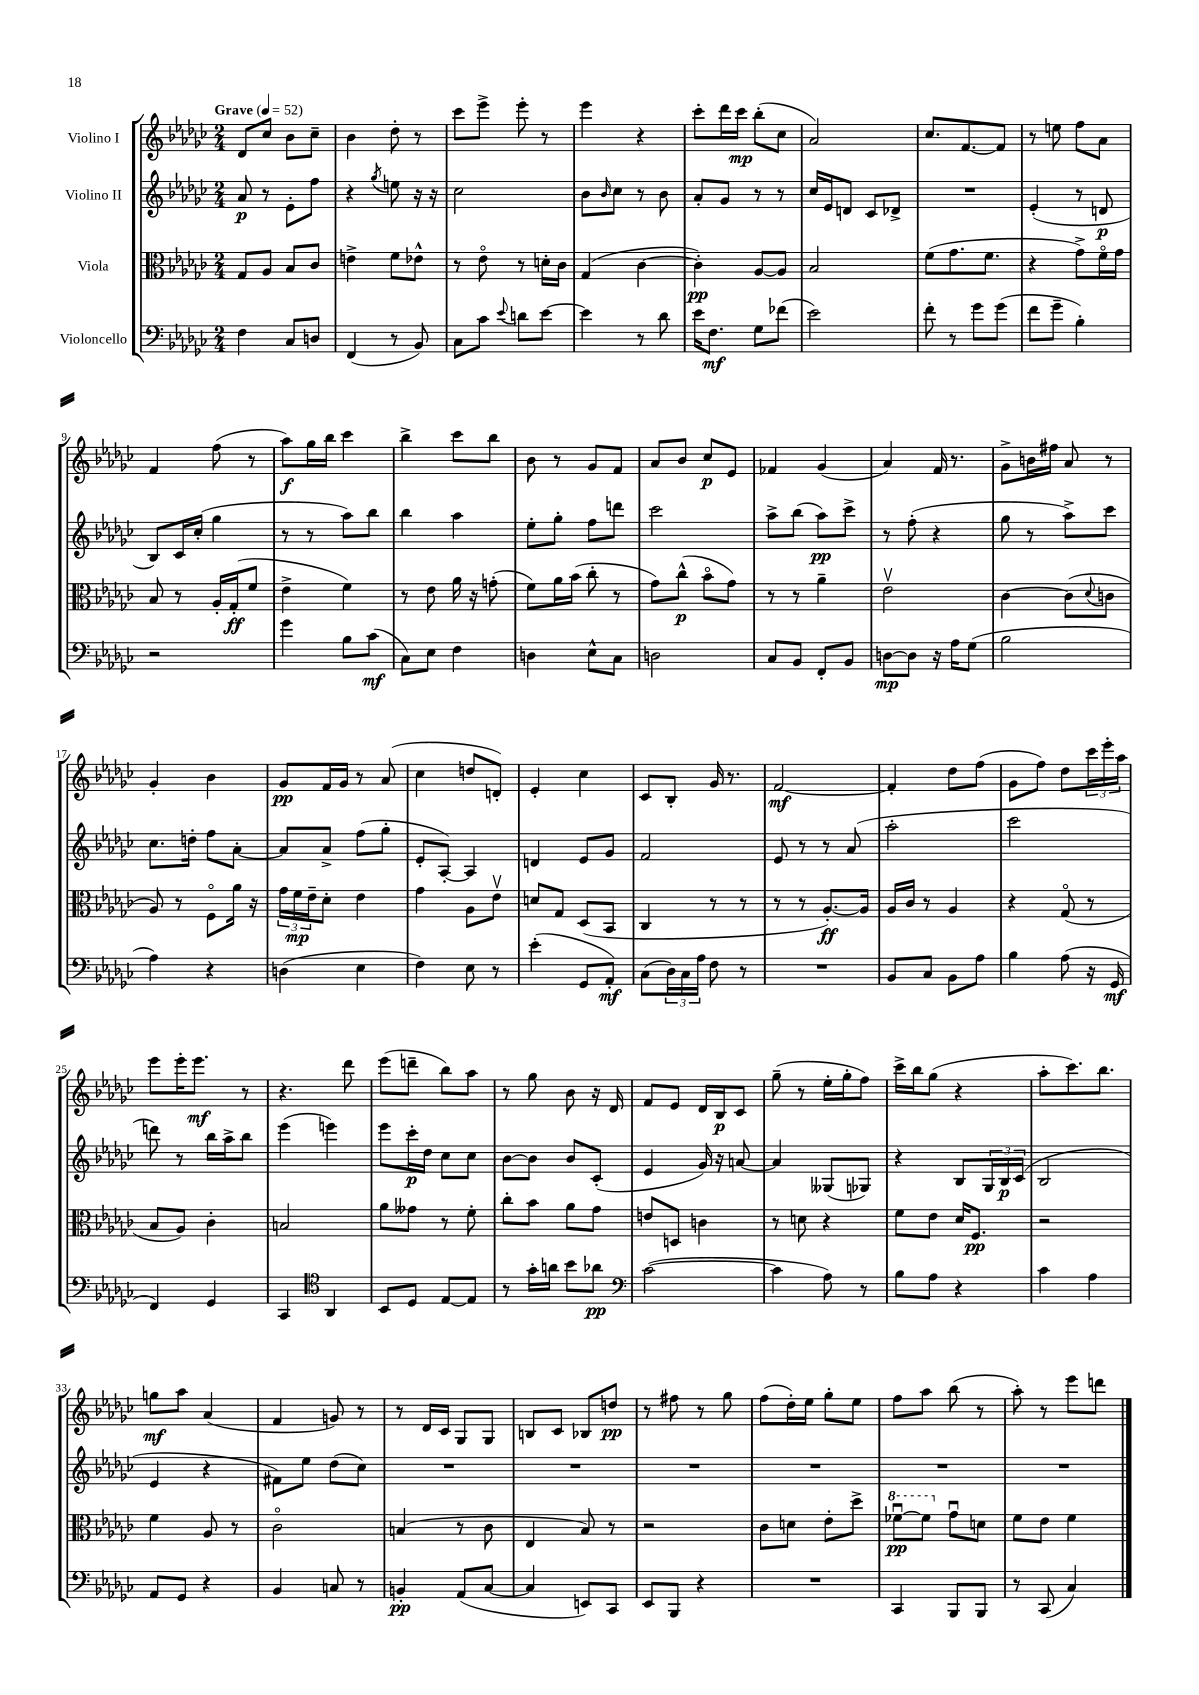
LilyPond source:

<<
\new StaffGroup <<
\new Staff = "s0" \with { instrumentName = "Violino I" } {
    \clef treble \key ges \major \numericTimeSignature \time 2/4 \tempo "Grave" 4 = 52
    des'8 ces''8 bes'8 ces''8-- |
    bes'4 des''8-. r8 |
    ces'''8 ees'''8-> ees'''8-. r8 |
    ees'''4 r4 |
    ces'''8-. des'''16 ces'''16\mp bes''8-.( ces''8 |
    aes'2) |
    ces''8. f'8.~ f'8 |
    r8 e''8 f''8 aes'8 |
    f'4 f''8( r8 |
    aes''8\f) ges''16 bes''16 ces'''4 |
    bes''4-> ces'''8 bes''8 |
    bes'8 r8 ges'8 f'8 |
    aes'8 bes'8 ces''8\p ees'8 |
    fes'4 ges'4( |
    aes'4) f'16 r8. |
    ges'8-> b'16 fis''16 aes'8 r8 |
    ges'4-. bes'4 |
    ges'8\pp f'16 ges'16 r8 aes'8( |
    ces''4 d''8 d'8-.) |
    ees'4-. ces''4 |
    ces'8 bes8-. ges'16 r8. |
    f'2~\mf |
    f'4-. des''8 f''8( |
    ges'8 f''8) des''8 \tuplet 3/2 { ces'''16 ees'''16-. aes''16 } |
    ees'''8 ees'''16-. ees'''8.\mf r8 |
    r4. des'''8 |
    ees'''8( d'''8-- bes''8) aes''8 |
    r8 ges''8 bes'8 r16 des'16 |
    f'8 ees'8 des'16 bes16\p ces'8 |
    ges''8--( r8 ees''16-. ges''16-. f''8) |
    ces'''16-> bes''16 ges''8( r4 |
    aes''8-. ces'''8.) bes''8. |
    g''8\mf aes''8 aes'4( |
    f'4 g'8) r8 |
    r8 des'16 ces'16 ges8 ges8 |
    b8 ces'8 bes8 d''8\pp |
    r8 fis''8 r8 ges''8 |
    f''8( des''16-.) ees''16 ges''8-. ees''8 |
    f''8 aes''8 bes''8( r8 |
    aes''8-.) r8 ees'''8 d'''8 \bar "|." |
}
\new Staff = "s1" \with { instrumentName = "Violino II" } {
    \clef treble \key ges \major \numericTimeSignature \time 2/4
    aes'8\p r8 ees'8-. f''8 |
    r4 \acciaccatura { ges''8 } e''8 r16 r16 |
    ces''2 |
    bes'8 \grace { bes'16 } ces''8 r8 bes'8 |
    aes'8-. ges'8 r8 r8 |
    ces''16 ees'16 d'8 ces'8 des'8-> |
    R2 |
    ees'4-.( r8 d'8\p |
    bes8) ces'16 ces''16-.( ges''4 |
    r8 r8 aes''8) bes''8 |
    bes''4 aes''4 |
    ees''8-. ges''8-. f''8 d'''8 |
    ces'''2 |
    aes''8-> bes''8( aes''8\pp) ces'''8-> |
    r8 f''8-.( r4 |
    ges''8 r8 aes''8->) ces'''8 |
    ces''8. d''16-. f''8 aes'8~-. |
    aes'8 aes'8-> f''8( ges''8-. |
    ees'8-. aes8~-.) aes4 |
    d'4 ees'8 ges'8 |
    f'2 |
    ees'8 r8 r8 aes'8( |
    aes''2-. |
    ces'''2 |
    d'''8) r8 bes''16 aes''16-> bes''8 |
    ees'''4( e'''4) |
    ees'''8 ces'''16-.\p des''16 ces''8 ces''8 |
    bes'8~ bes'8 bes'8 ces'8-.( |
    ees'4 ges'16) r16 a'8~ |
    a'4 geses8( ges8) |
    r4 bes8 \tuplet 3/2 { ges16 bes16\p ces'16( } |
    bes2 |
    ees'4 r4 |
    fis'8) ees''8 des''8( ces''8) |
    R2 |
    R2 |
    R2 |
    R2 |
    R2 |
    R2 \bar "|." |
}
\new Staff = "s2" \with { instrumentName = "Viola" } {
    \clef alto \key ges \major \numericTimeSignature \time 2/4
    ges8 aes8 bes8 ces'8 |
    e'4-> f'8 ees'8-^ |
    r8 ees'8\flageolet r8 d'16-. ces'16 |
    ges4( ces'4~ |
    ces'4-.\pp) aes8~ aes8 |
    bes2 |
    f'8( ges'8. f'8. |
    r4 ges'8->) f'16\flageolet ges'16 |
    bes8 r8 aes16-. ges16-.\ff( f'8 |
    ees'4-> f'4) |
    r8 ees'8 aes'16 r16 g'8-.( |
    f'8) aes'16 bes'16( ces''8-. r8 |
    ges'8) ces''8-^\p( bes'8\flageolet ges'8) |
    r8 r8 aes'4-- |
    ees'2\upbow |
    ces'4~ ces'8( \appoggiatura { des'8 } c'8 |
    aes8) r8 f8\flageolet aes'16 r16 |
    \tuplet 3/2 { ges'16 f'16\mp ees'16-- } des'8-. ees'4 |
    ges'4 aes8 ees'8\upbow |
    d'8 ges8 des8( bes,8 |
    ces4 r8 r8 |
    r8 r8 aes8.~-.\ff) aes16 |
    aes16 ces'16 r8 aes4 |
    r4 ges8\flageolet( r8 |
    bes8 aes8) ces'4-. |
    b2 |
    aes'8 geses'8 r8 f'8-. |
    ces''8-. bes'8 aes'8 ges'8 |
    e'8 d8 c'4 |
    r8 d'8 r4 |
    f'8 ees'8 des'16 f8.\pp |
    r2 |
    f'4 aes8 r8 |
    ces'2\flageolet |
    b4( r8 ces'8 |
    ees4 bes8) r8 |
    r2 |
    ces'8 d'8 ees'8-. des''8-> |
    \ottava #1 fes''8~\downbow\pp fes''8 \ottava #0 ges'8\downbow d'8 |
    f'8 ees'8 f'4 \bar "|." |
}
\new Staff = "s3" \with { instrumentName = "Violoncello" } {
    \clef bass \key ges \major \numericTimeSignature \time 2/4
    f4 ces8 d8 |
    f,4( r8 bes,8) |
    ces8 ces'8 \appoggiatura { ees'8 } d'8 ees'8~ |
    ees'4 r8 des'8 |
    ees'16 f8.\mf ges8 fes'8( |
    ees'2) |
    f'8-. r8 ges'8 ges'8( |
    f'8 ges'8-- bes4-.) |
    r2 |
    ges'4 bes8 ces'8\mf( |
    ces8) ees8 f4 |
    d4 ees8-^ ces8 |
    d2 |
    ces8 bes,8 f,8-. bes,8 |
    d8~\mp d8 r16 aes16 ges8( |
    bes2 |
    aes4) r4 |
    d4( ees4 |
    f4) ees8 r8 |
    ees'4-.( ges,8 aes,8-.\mf) |
    ces8( \tuplet 3/2 { des16) ces16 aes16 } f8 r8 |
    R2 |
    bes,8 ces8 bes,8 aes8 |
    bes4 aes8( r16 ges,16\mf |
    f,4) ges,4 |
    ces,4 \clef tenor aes,4 |
    bes,8 des8 ees8~ ees8 |
    r8 ges'16-. a'16 bes'8 aes'8\pp |
    \clef bass ces'2~( |
    ces'4 aes8) r8 |
    bes8 aes8 r4 |
    ces'4 aes4 |
    aes,8 ges,8 r4 |
    bes,4 c8 r8 |
    b,4-.\pp aes,8( ces8~ |
    ces4 e,8) ces,8 |
    ees,8 bes,,8 r4 |
    R2 |
    ces,4 bes,,8 bes,,8 |
    r8 ces,8( ces4) \bar "|." |
}
>>
>>
